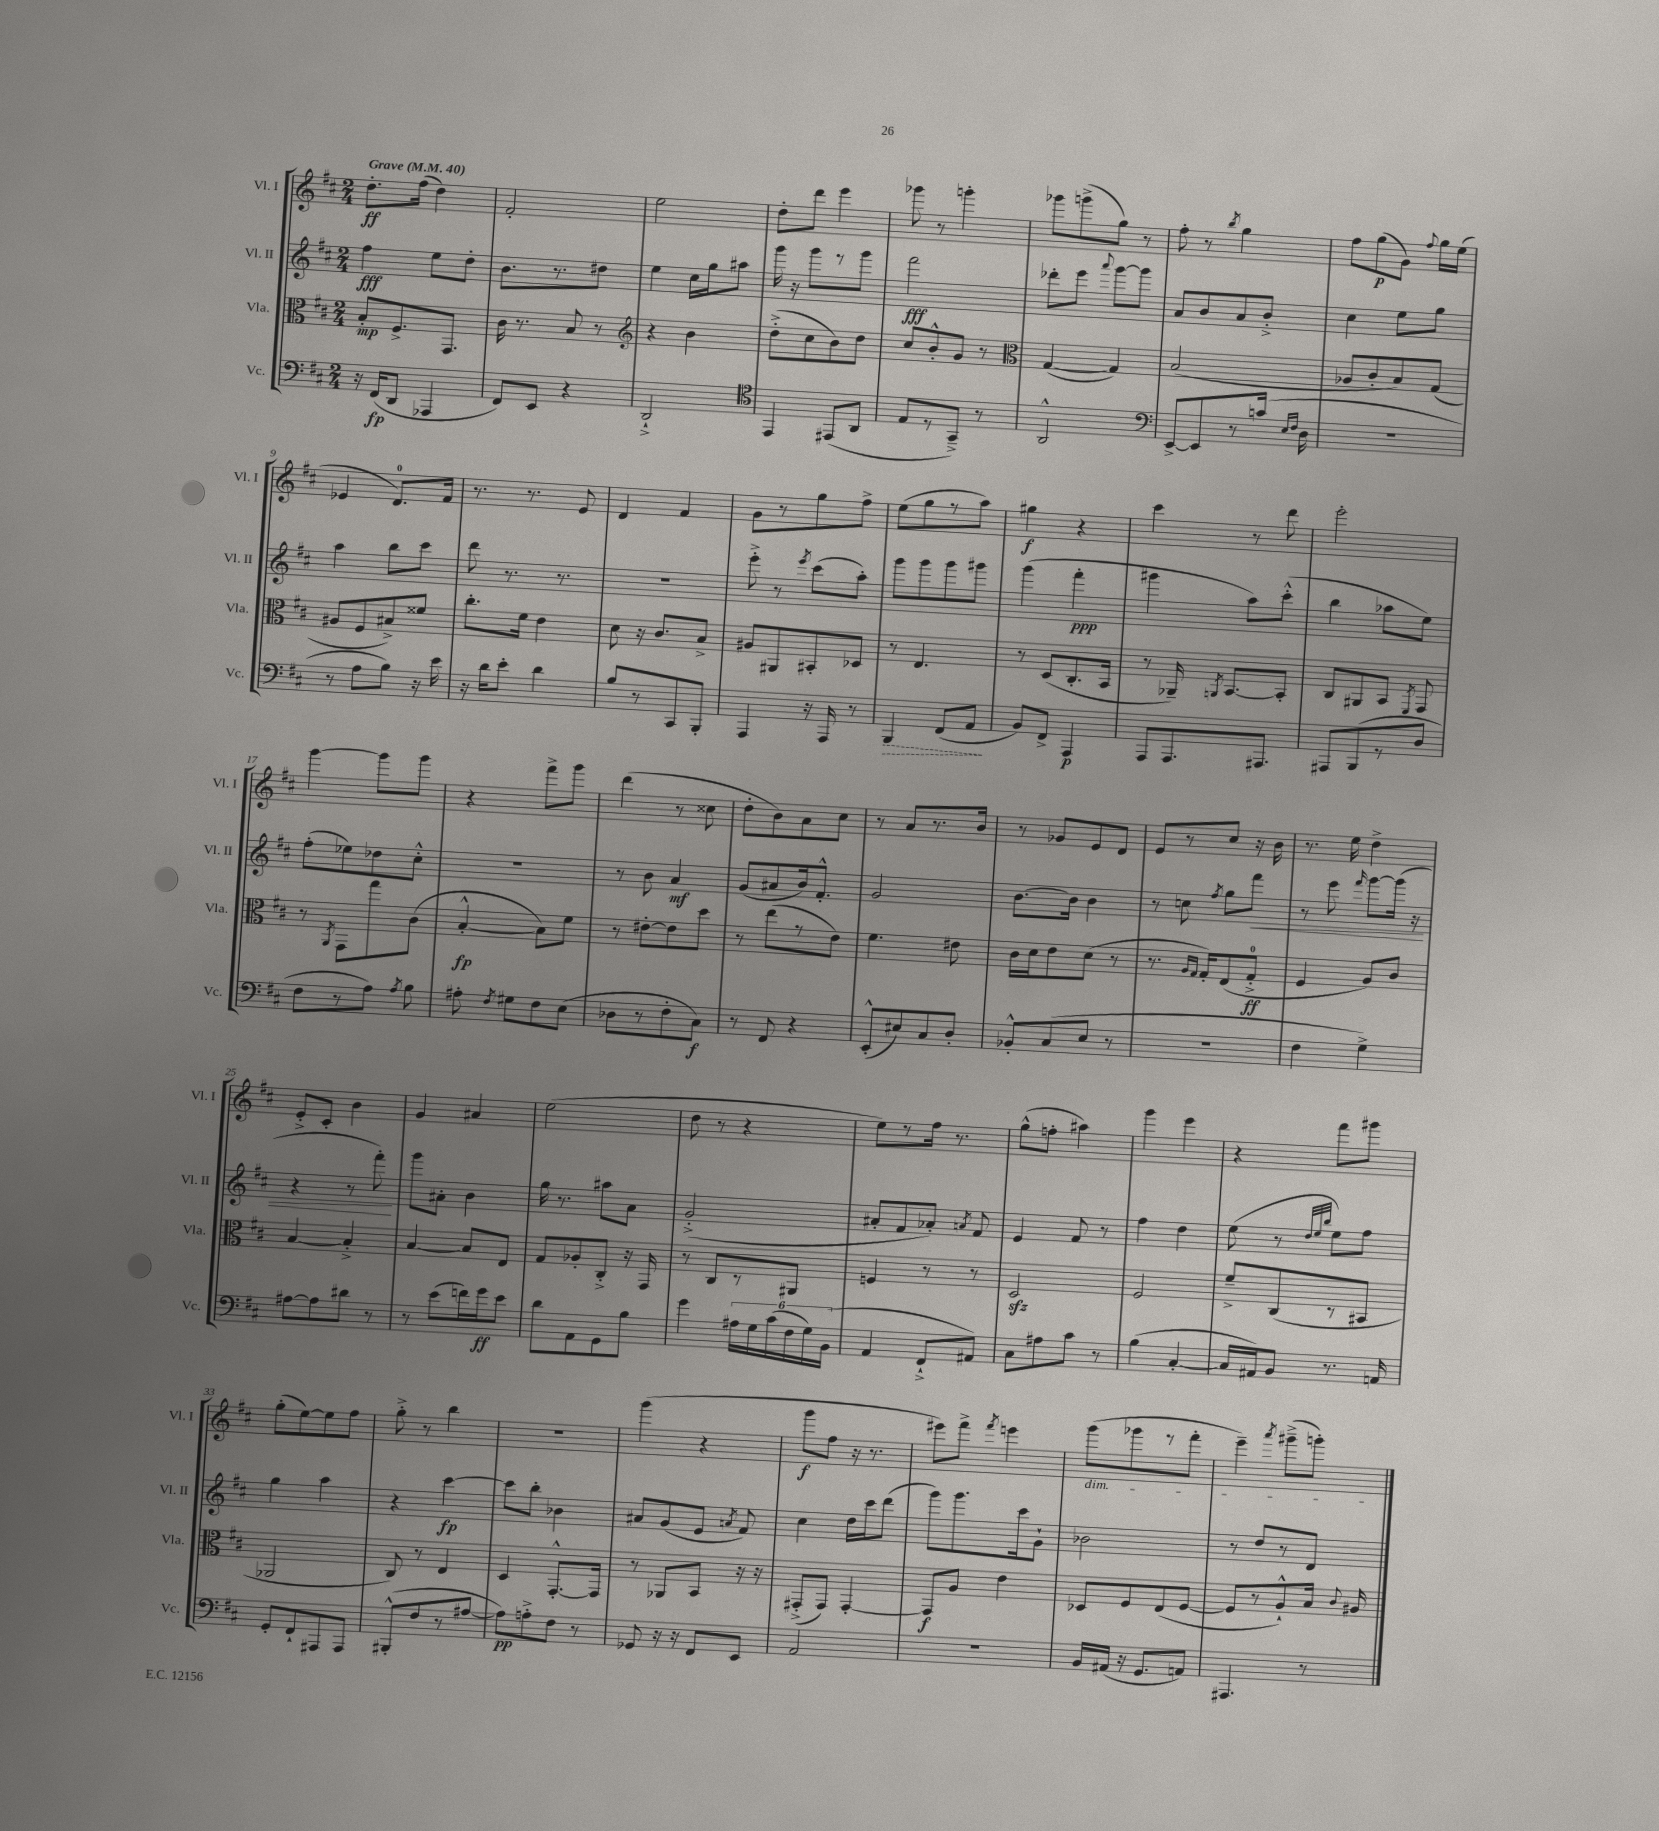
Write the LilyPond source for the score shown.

<<
\new StaffGroup <<
\new Staff = "s0" \with { instrumentName = "Vl. I" shortInstrumentName = "Vl. I" } {
    \clef treble \key d \major \numericTimeSignature \time 2/4 \tempo "Grave" 4 = 40
    \autoBeamOff d''8.[-.\ff fis''16]( d''4) |
    fis'2-. |
    e''2 |
    d''8[-. d'''8] e'''4 |
    ges'''8 r8 g'''4-. |
    ges'''8[ g'''8->( g''8]) r8 |
    fis''8-. r8 \acciaccatura { b''8 } g''4 |
    fis''8[ g''8\p( g'8]) \appoggiatura { fis''8 } g''16[ e''16]( |
    ees'4 d'8.[-0) fis'16] |
    r8. r8. e'8 |
    d'4 fis'4 |
    g'8[ r8 g''8 fis''8]-> |
    e''8[( g''8 r8 a''8]) |
    gis''4\f r4 |
    cis'''4 r8 d'''8 |
    e'''2-. |
    g'''4~ g'''8[ g'''8] |
    r4 fis'''8[-> g'''8] |
    d'''4( r8 cisis''8 |
    d''8[-. b'8) a'8 cis''8] |
    r8 a'8[ r8. b'16] |
    r8 ges'8[ e'8 d'8] |
    e'8[ r8 cis''8] r16 b'16 |
    r8. e''16 d''4-> |
    e'8[-.-> cis'8]-. b'4 |
    g'4 ais'4 |
    e''2( |
    d''8 r8 r4 |
    e''8[) r8 fis''16] r8. |
    g''8[-^( f''8]-. ais''4) |
    g'''4 e'''4 |
    r4 fis'''8[ gis'''8] |
    g''8[-.( e''8~) e''8 fis''8] |
    g''8-.-> r8 b''4 |
    r2 |
    g'''4( r4 |
    g'''8[\f fis''8] r16 r8. |
    eis'''8[) fis'''8]-> \acciaccatura { fis'''8 } e'''4 |
    g'''8[\dim( ges'''8 r8 fis'''8]-. |
    e'''4--) \acciaccatura { a'''8 } gis'''8[--->( g'''8]-.\!) \bar "|." |
}
\new Staff = "s1" \with { instrumentName = "Vl. II" shortInstrumentName = "Vl. II" } {
    \clef treble \key d \major \numericTimeSignature \time 2/4
    \autoBeamOff fis''4\fff e''8[ d''8]-. |
    b'8.[ r8. dis''8] |
    e''4 cis''16[ g''16 ais''8] |
    g'''16 r16 g'''8[ r8 g'''8] |
    fis'''2\fff |
    des'''8[-. e'''8] \appoggiatura { a'''8 } g'''8[~ g'''8] |
    a'8[ b'8 a'8 b'8]-.-> |
    cis''4 e''8[ g''8] |
    a''4 b''8[ cis'''8] |
    d'''8 r8. r8. |
    R2 |
    e'''8-.-> r8 \acciaccatura { e'''8 } cis'''8[( a''8]-.) |
    g'''8[ g'''8 g'''8 gis'''8] |
    g'''4( fis'''4-.\ppp |
    gis'''4 a''8[) cis'''8]-.-^( |
    b''4 aes''8[ e''8]) |
    fis''8[-.( ees''8) des''8 cis''8]-.-^ |
    r2 |
    r8 b'8 a'4\mf |
    g'8[( ais'8 b'16) fis'8.]-.-^ |
    g'2 |
    b'8.[~ b'16] b'4 |
    r8 c''8 \acciaccatura { fis''8 } g''8[ fis'''8]\< |
    r8 e'''8 \grace { fis'''16 } g'''8[~ g'''16]( r16 |
    r4 r8 fis'''8-.\!) |
    g'''8[ ais'8]-. b'4 |
    g''16 r8. ais''8[ a'8] |
    g'2-.->( |
    ais'8[-. fis'8 aes'8]-.) \acciaccatura { a'8 } fis'8 |
    e'4 fis'8 r8 |
    fis''4 d''4 |
    e''8( r8 \grace { d''32[ e''32 b''32] } e''8[) fis''8] |
    g''4 a''4 |
    r4 cis'''4~\fp |
    cis'''8[ b''8]-. bes'4 |
    ais'8[ g'8( e'8] \acciaccatura { a'8 } fis'8) |
    cis''4 d''16[ cis'''16 d'''8]( |
    g'''8[) g'''8. cis'''16 g'8]-! |
    bes'2 |
    r8 d''8[ r8 d'8] \bar "|." |
}
\new Staff = "s2" \with { instrumentName = "Vla." shortInstrumentName = "Vla." } {
    \clef alto \key d \major \numericTimeSignature \time 2/4
    \autoBeamOff b8[-.\mp fis8.-> g,8.] |
    cis'16 r8. b8 r8 |
    \clef treble r4 b'4 |
    d''8[-.->( cis''8 b'8) d''8] |
    cis''8[ b'8-.-^ g'8] r8 |
    \clef alto g4~( g4) |
    b2( |
    aes8[ cis'8-. b8) g8]( |
    ais8[ fis8 bis8->) fisis'8] |
    cis''8.[-. fis'16] e'4 |
    d'8 r16 cis'8.[ b8]-> |
    ais8[ ais,8 bis,8-. des8] |
    r8 e4. |
    r8 d8[( cis8.-. b,16] |
    r8 aes,16--) \acciaccatura { a,8 } b,8.[~ b,8]-. |
    cis8[ ais,8 b,8] \acciaccatura { fis,8 } g,8 |
    r8 \acciaccatura { a,8 } g,8[ g''8 cis'8]( |
    b4~-.-^\fp b8[) fis'8] |
    r8 eis'8[~-. eis'8 d''8] |
    r8 e''8[( r8 e'8]) |
    fis'4. eis'8 |
    cis'16[ d'16 e'8 d'8]( r8 |
    r8. \grace { a16[ g16] } g16[-.) e8( g8]-0-.->\ff |
    fis4 a8[) cis'8] |
    b4~ b4-.-> |
    b4~ b8[ e8] |
    g8[ aes8-. cis8]-.-> r16 g,16 |
    r8 cis8[ r8 ais,8] |
    f4 r8 r8 |
    d2\sfz |
    fis2 |
    fis'8[---> cis8( r8 bis,8] |
    aes,2 |
    cis8) r8 e4 |
    d4 g,8.[~-.-^ g,16] |
    r8 aes,8[ b,8] r16 r16 |
    gis,8[-.->( gis,8]) gis,4~-. |
    gis,8[\f a8] e'4 |
    des8[ fis8 e8( fis8]~ |
    fis8[ r8 a8-!-^) b16] \appoggiatura { cis'8 } ais16 \bar "|." |
}
\new Staff = "s3" \with { instrumentName = "Vc." shortInstrumentName = "Vc." } {
    \clef bass \key d \major \numericTimeSignature \time 2/4
    \autoBeamOff r16 fis,16[\fp( d,8] aes,,4 |
    fis,8[) e,8] r4 |
    d,2-!-> |
    \clef tenor e,4 eis,8[( a,8] |
    e8[ r8 g,8]--->) r8 |
    a,2-^ |
    \clef bass e,8[~-> e,8 r8 c'16]( \grace { e16[ fis16] } d16 |
    r2 |
    r8 a8[ b8]) r16 e'16 |
    r16 d'16[ e'8]-. d'4 |
    b8[ r8 cis,8 b,,8]-. |
    a,,4 r16 a,,16 r8 |
    \once \override Hairpin.style = #'dashed-line b,,4\> fis,8[( a,8]\! |
    b,8[) fis,8]-> a,,4\p |
    a,,8[ a,,8. ais,,8.] |
    ais,,8[ b,,8( r8 d8] |
    fis8[ r8 a8]) \acciaccatura { a8 } b8 |
    ais8-. \acciaccatura { fis8 } gis8[ fis8 e8]( |
    des8[ r8 fis8-. cis8]\f) |
    r8 fis,8 r4 |
    e,8[-.-^( eis8) cis8 d8]-. |
    bes,8[-.-^ cis8( e8] r8 |
    r2 |
    fis4 g4->) |
    ais8[~ ais8 dis'8] r8 |
    r8 e'8[( f'16) g'16\ff e'8] |
    d'8[ a,8 g,8 b8] |
    g'4 \tuplet 6/4 { ais16[ g16 cis'16( fis16 g16) b,16]( } |
    a,4 fis,8[-!-> ais,8]) |
    cis8[ ais8 cis'8] r8 |
    b4( cis4~-. |
    cis16[ ais,16) b,8] r8. a,16 |
    g,8[-. fis,8-! ais,,8 ais,,8] |
    bis,,8[-.-^( fis8 r8 ais8]~ |
    ais8[\pp) a8-.-> fis8] r8 |
    ges,8 r16 r16 fis,8[ e,8] |
    a,2 |
    R2 |
    b,16[ ais,16]( r16 g,8.[ a,8]) |
    ais,,4. r8 \bar "|." |
}
>>
>>
